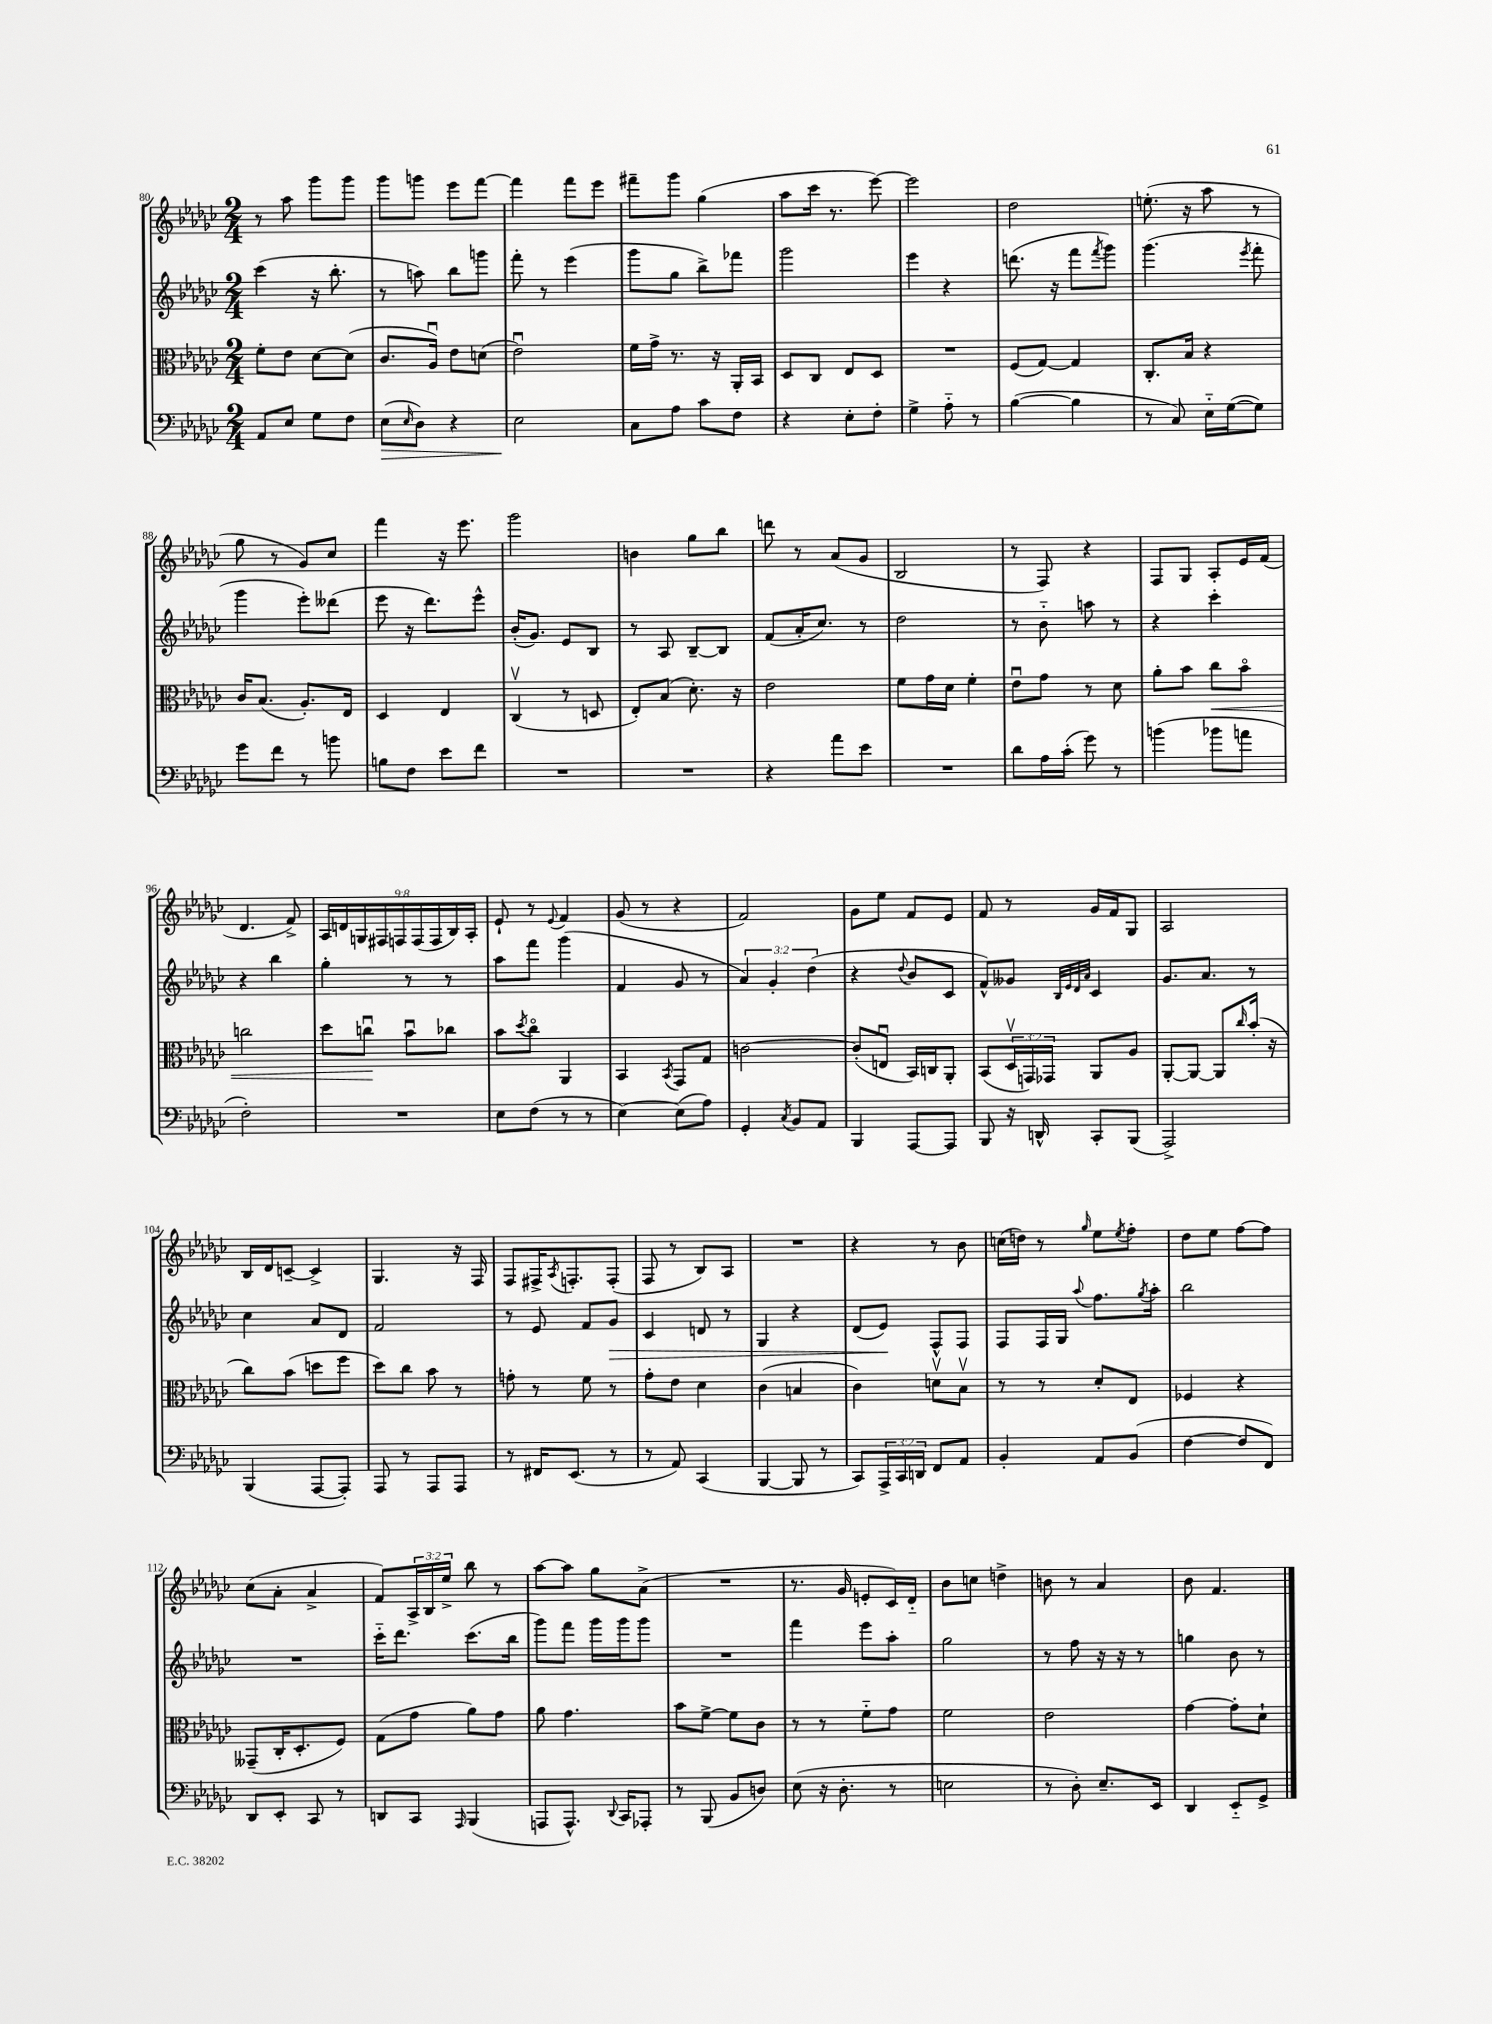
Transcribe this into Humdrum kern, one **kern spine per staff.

**kern	**dynam	**kern	**dynam	**kern	**dynam	**kern
*part4	*part4	*part3	*part3	*part2	*part2	*part1
*staff4	*staff4	*staff3	*staff3	*staff2	*staff2	*staff1
*clefF4	*	*clefC3	*	*clefG2	*	*clefG2
*k[b-e-a-d-g-c-]	*	*k[b-e-a-d-g-c-]	*	*k[b-e-a-d-g-c-]	*	*k[b-e-a-d-g-c-]
*M2/4	*	*M2/4	*	*M2/4	*	*M2/4
=80	=80	=80	=80	=80	=80	=80
8AA-/L	.	8f'\L	.	(4ccc-\	.	8r
8E-/J	.	8e-\J	.	.	.	8aa-\
8G-\L	.	[8d-\L	.	16r	.	8ggg-\L
.	.	.	.	8.bb-'\	.	.
8F\J	.	(8d-\J]	.	.	.	8ggg-\J
=81	=81	=81	=81	=81	=81	=81
!	!LO:HP:b	!	!	!	!	!
(8E-\L	>	8.c-/L	.	8r	.	8ggg-\L
16qqE-/	.	.	.	.	.	.
8D-\J)	.	.	.	8aan\)	.	8gggn\J
.	.	16A-u/Jk)	.	.	.	.
4r	.	8e-\L	.	8bb-\L	.	8eee-\L
.	.	(8dn\J	.	8gggn\J	.	[8fff\J
=82	=82	=82	=82	=82	=82	=82
2E-\	.	2e-u\)	.	8fff'\	.	4fff\]
.	.	.	.	8r	.	.
.	.	.	.	(4eee-\	.	8fff\L
.	.	.	.	.	.	8eee-\J
.	]	.	.	.	.	.
=83	=83	=83	=83	=83	=83	=83
8C-\L	.	16f\LL	.	8ggg-\L	.	8fff#X~\L
.	.	16g-^\JJ	.	.	.	.
8A-\J	.	8.r	.	8gg-\J	.	8ggg-\J
8c-\L	.	.	.	8bb-^\L)	.	(4gg-\
.	.	16r	.	.	.	.
8F\J	.	16AA-'/LL	.	8fff-X\J	.	.
.	.	16BB-/JJ	.	.	.	.
=84	=84	=84	=84	=84	=84	=84
4r	.	8D-/L	.	2ggg-\	.	8aa-\L
.	.	8C-/J	.	.	.	16ccc-\Jk
.	.	.	.	.	.	8.r
8E-'\L	.	8E-/L	.	.	.	.
8F'\J	.	8D-/J	.	.	.	[8eee-\)
=85	=85	=85	=85	=85	=85	=85
4G-^\	.	2r	.	4eee-\	.	2eee-\]
8A-\	.	.	.	4r	.	.
8r	.	.	.	.	.	.
=86	=86	=86	=86	=86	=86	=86
([4B-\	.	(8F/L	.	(8.dddn\	.	2dd-\
.	.	[8G-/J)	.	.	.	.
.	.	.	.	16r	.	.
4B-\]	.	4G-/]	.	8fff\L	.	.
.	.	.	.	8qfff/	.	.
.	.	.	.	8ggg-\J)	.	.
=87	=87	=87	=87	=87	=87	=87
8r	.	8.C-'/L	.	(4.ggg-\	.	(8.een'\
8C-/)	.	.	.	.	.	.
.	.	16B-/Jk	.	.	.	16r
16E-\LL	.	4r	.	.	.	8aa-\
([16G-\J	.	.	.	.	.	.
.	.	.	.	8qeee-/	.	.
8G-\J])	.	.	.	8fff'\	.	8r
!!LO:LB:g=z
=88	=88	=88	=88	=88	=88	=88
8g-\L	.	16c-/KL	.	4ggg-\	.	8gg-\
.	.	(8.B-/J	.	.	.	.
8f\J	.	.	.	.	.	8r
8r	.	8.A-'/L)	.	8eee-'\L)	.	8g-/L)
8bn\	.	.	.	(8ddd--X\J	.	8cc-/J
.	.	16E-/Jk	.	.	.	.
=89	=89	=89	=89	=89	=89	=89
8Bn\L	.	4D-/	.	8eee-\	.	4fff\
8F\J	.	.	.	16r	.	.
.	.	.	.	8.ddd-\L)	.	.
8e-\L	.	4E-/	.	.	.	16r
.	.	.	.	.	.	8.eee-\
8f\J	.	.	.	8eee-^^\J	.	.
=90	=90	=90	=90	=90	=90	=90
2r	.	(4C-v/	.	(16b-'/KL	.	2ggg-\
.	.	.	.	8.g-/J)	.	.
.	.	8r	.	8e-/L	.	.
.	.	8Dn/	.	8B-/J	.	.
=91	=91	=91	=91	=91	=91	=91
2r	.	8E-'/L)	.	8r	.	4bn\
.	.	(8B-/J	.	8A-/	.	.
.	.	8.d-'\)	.	[8B-~/L	.	8gg-\L
.	.	.	.	8B-/J]	.	8bb-\J
.	.	16r	.	.	.	.
=92	=92	=92	=92	=92	=92	=92
4r	.	2e-\	.	(8f/L	.	8dddn\
.	.	.	.	16a-'/K	.	8r
.	.	.	.	8.cc-/J)	.	.
8a-\L	.	.	.	.	.	(8a-/L
8e-\J	.	.	.	8r	.	8g-/J
=93	=93	=93	=93	=93	=93	=93
2r	.	8f\L	.	2dd-\	.	2B-/
.	.	16g-\L	.	.	.	.
.	.	16d-\JJ	.	.	.	.
.	.	4f'\	.	.	.	.
=94	=94	=94	=94	=94	=94	=94
8d-\L	.	8e-u\L	.	8r	.	8r
16A-\L	.	8g-\J	.	8b-\	.	8F/)
(16c-'\JJ	.	.	.	.	.	.
8g-\)	.	8r	.	8aan\	.	4r
8r	.	8d-\	.	8r	.	.
=95	=95	=95	=95	=95	=95	=95
(4bn\	.	8a-'\L	.	4r	.	8F/L
.	.	8b-\J	.	.	.	8G-/J
!	!	!	!LO:HP:b	!	!	!
8b-X\L	.	8cc-\L	<	4ccc-'\	.	8A-'/L
8an\J	.	8b-\J	.	.	.	16e-/L
.	.	.	.	.	.	(16f/JJ
!!LO:LB:g=z
=96	=96	=96	=96	=96	=96	=96
2F'\)	.	2ccn\	.	4r	.	4.d-/
.	.	.	.	4bb-\	.	.
.	.	.	.	.	.	8f^/)
=97	=97	=97	=97	=97	=97	=97
2r	.	8dd-\L	.	4gg-'\	.	18A-/LL
.	.	.	.	.	.	18dn/
.	.	.	.	.	.	18Gn/
.	.	8ccnu\J	.	.	.	.
.	.	.	.	.	.	18F#X/
.	.	.	.	.	.	18Fn/
.	.	8b-u\L	[	8r	.	.
.	.	.	.	.	.	(18F/
.	.	.	.	.	.	18F/
.	.	8cc-X\J	.	8r	.	.
.	.	.	.	.	.	18B-/)
.	.	.	.	.	.	18A-'/JJ
=98	=98	=98	=98	=98	=98	=98
8E-\L	.	8b-\L	.	8aa-\L	.	8e-`/
.	.	8qdd-/	.	.	.	.
(8F\J	.	8cc-\J	.	8fff\J	.	8r
.	.	.	.	.	.	8qqe-/
8r	.	4AA-/	.	(4ggg-\	.	4f/
8r	.	.	.	.	.	.
=99	=99	=99	=99	=99	=99	=99
[4E-\)	.	4BB-/	.	4f/	.	(8g-/
.	.	.	.	.	.	8r
.	.	8qBB-/	.	.	.	.
(8E-\L]	.	8GG-/L	.	8g-/	.	4r
8A-\J)	.	8G-/J	.	8r	.	.
=100	=100	=100	=100	=100	=100	=100
4GG-'/	.	[2cn\	.	6a-/)	.	2f/)
.	.	.	.	6g-'/	.	.
8qC-/	.	.	.	.	.	.
8BB-/L	.	.	.	.	.	.
.	.	.	.	(6dd-\	.	.
8AA-/J	.	.	.	.	.	.
=101	=101	=101	=101	=101	=101	=101
4BBB-/	.	(8c'/L]	.	4r	.	8g-\L
.	.	8Enu/J	.	.	.	8ee-\J
.	.	.	.	8qqdd-/	.	.
[8AAA-/L	.	16BB-/LL)	.	8b-/L	.	8f/L
.	.	16Cn/J	.	.	.	.
8AAA-/J]	.	8AA-'/J	.	8c-/J	.	8e-/J
=102	=102	=102	=102	=102	=102	=102
8BBB-/	.	(8BB-/L	.	8f^^/L)	.	8f/
16r	.	24D-v/L	.	8g--X/J	.	8r
.	.	24GGn/)	.	.	.	.
16DDn^^/	.	.	.	.	.	.
.	.	24GG-X/JJ	.	.	.	.
.	.	.	.	32qqB-/LLL	.	.
.	.	.	.	32qqe-/	.	.
.	.	.	.	32qqd-/	.	.
.	.	.	.	32qqa-/JJJ	.	.
8CC-'/L	.	8AA-/L	.	4c-/	.	16g-/LL
.	.	.	.	.	.	16f/J
(8BBB-/J	.	8A-/J	.	.	.	8G-/J
=103	=103	=103	=103	=103	=103	=103
2AAA-^/)	.	[8AA-'/L	.	8.g-/L	.	2A-/
.	.	8AA-/J_	.	.	.	.
.	.	.	.	8.a-/J	.	.
.	.	8AA-/L]	.	.	.	.
.	.	16qqcc-/	.	.	.	.
.	.	(16b-'/Jk	.	8r	.	.
.	.	16r	.	.	.	.
!!LO:LB:g=z
=104	=104	=104	=104	=104	=104	=104
(4BBB-/	.	8cc-\L)	.	4cc-\	.	16B-/LL
.	.	.	.	.	.	16d-/J
.	.	(8b-\J	.	.	.	[8cn~/J
[8AAA-/L	.	8ddn\L	.	8a-/L	.	4c^/]
8AAA-'/J])	.	8ff\J	.	8d-/J	.	.
=105	=105	=105	=105	=105	=105	=105
8AAA-/	.	8dd-\L)	.	2f/	.	4.G-/
8r	.	8cc-\J	.	.	.	.
8AAA-/L	.	8b-\	.	.	.	.
8AAA-/J	.	8r	.	.	.	16r
.	.	.	.	.	.	16F/
=106	=106	=106	=106	=106	=106	=106
8r	.	8gn'\	.	8r	.	8F/L
16FF#X/KL	.	8r	.	8e-/	.	16F#X^/K
.	.	.	.	.	.	8qA-/
(8.EE-/J	.	.	.	.	.	8.Fn'/
.	.	8f\	.	8f/L	.	.
!	!	!	!	!	!LO:HP:b	!
8r	.	8r	.	8g-/J	>	(8F'/J
=107	=107	=107	=107	=107	=107	=107
8r	.	8g-'\L	.	4c-/	.	8F/
8AA-/)	.	8e-\J	.	.	.	8r
(4CC-/	.	4d-\	.	8dn/	.	8B-/L)
.	.	.	.	8r	.	8A-/J
=108	=108	=108	=108	=108	=108	=108
[4BBB-/	.	(4c-\	.	4G-/	.	2r
8BBB-/]	.	4Bn/	.	4r	.	.
8r	.	.	.	.	.	.
=109	=109	=109	=109	=109	=109	=109
8CC-/L)	.	4c-\)	.	(8d-/L	.	4r
24AAA-^/L	.	.	.	8e-/J)	.	.
24CC-/	.	.	.	.	.	.
24DDn/JJ	.	.	.	.	.	.
8FF/L	.	8dnv\L	.	8F^^/L	]	8r
8AA-/J	.	8B-v\J	.	8F/J	.	8b-\
=110	=110	=110	=110	=110	=110	=110
4BB-'/	.	8r	.	8F/L	.	(16ccn\LL
.	.	.	.	.	.	16ddn\JJ)
.	.	8r	.	16F/L	.	8r
.	.	.	.	16G-/JJ	.	.
.	.	.	.	8qqaa-/	.	16qqgg-/
8AA-/L	.	8d-'/L	.	8.ff\L	.	8ee-\L
.	.	.	.	.	.	8qee-/
(8BB-/J	.	8E-/J	.	.	.	8ff'\J
.	.	.	.	8qgg-/	.	.
.	.	.	.	16aa-'\Jk	.	.
=111	=111	=111	=111	=111	=111	=111
[4F\	.	4F-X/	.	2bb-\	.	8dd-\L
.	.	.	.	.	.	8ee-\J
8F/L]	.	4r	.	.	.	[8ff\L
8FF/J)	.	.	.	.	.	8ff\J]
!!LO:LB:g=z
=112	=112	=112	=112	=112	=112	=112
8DD-/L	.	(8GG--X~/L	.	2r	.	(8cc-\L
8EE-'/J	.	16C-'/K	.	.	.	8a-'\J
.	.	8.D-'/	.	.	.	.
8CC-/	.	.	.	.	.	4a-^/
8r	.	8F/J)	.	.	.	.
=113	=113	=113	=113	=113	=113	=113
8DDn/L	.	(8G-\L	.	16ccc-\KL	.	8f/L)
.	.	.	.	8.ddd-\J	.	.
8CC-/J	.	8g-\J	.	.	.	24A-^/L
.	.	.	.	.	.	24B-/
.	.	.	.	.	.	24ee-^/JJ
16qqAAA-/	.	.	.	.	.	.
(4BBB-/	.	8a-\L)	.	(8.ccc-\L	.	8bb-\
.	.	8g-\J	.	.	.	8r
.	.	.	.	16bb-\Jk	.	.
=114	=114	=114	=114	=114	=114	=114
8AAAn/L	.	8a-\	.	8ggg-\L)	.	[8aa-\L
8.AAA^^/J)	.	4.g-\	.	8fff\J	.	8aa-\J]
.	.	.	.	16ggg-\LL	.	8gg-\L
8qqDD-/	.	.	.	.	.	.
16CC-/KL	.	.	.	16ggg-\J	.	.
8AAA-X'/J	.	.	.	8ggg-\J	.	(8a-^\J
=115	=115	=115	=115	=115	=115	=115
8r	.	8b-\L	.	2r	.	2r
(8BBB-/	.	[8f^\J	.	.	.	.
8BB-/L	.	8f\L]	.	.	.	.
8Dn/J)	.	8c-\J	.	.	.	.
=116	=116	=116	=116	=116	=116	=116
(8E-\	.	8r	.	4fff\	.	8.r
16r	.	8r	.	.	.	.
8.D-'\	.	.	.	.	.	16g-/
.	.	8f\L	.	8eee-\L	.	8en'/L
8r	.	8g-\J	.	8aa-'\J	.	16c-/L)
.	.	.	.	.	.	16d-/JJ
=117	=117	=117	=117	=117	=117	=117
2En\	.	2f\	.	2gg-\	.	8b-\L
.	.	.	.	.	.	8ccn\J
.	.	.	.	.	.	4ddn^\
=118	=118	=118	=118	=118	=118	=118
8r	.	2e-\	.	8r	.	8bn\
8D-'\)	.	.	.	8ff\	.	8r
8.E-~/L	.	.	.	16r	.	4a-/
.	.	.	.	16r	.	.
.	.	.	.	8r	.	.
16EE-/Jk	.	.	.	.	.	.
=119	=119	=119	=119	=119	=119	=119
4DD-/	.	[4g-\	.	4ggn\	.	8b-\
.	.	.	.	.	.	4.f/
8EE-/L	.	8g-'\L]	.	8b-\	.	.
8GG-^/J	.	8d-`\J	.	8r	.	.
==	==	==	==	==	==	==
*-	*-	*-	*-	*-	*-	*-
